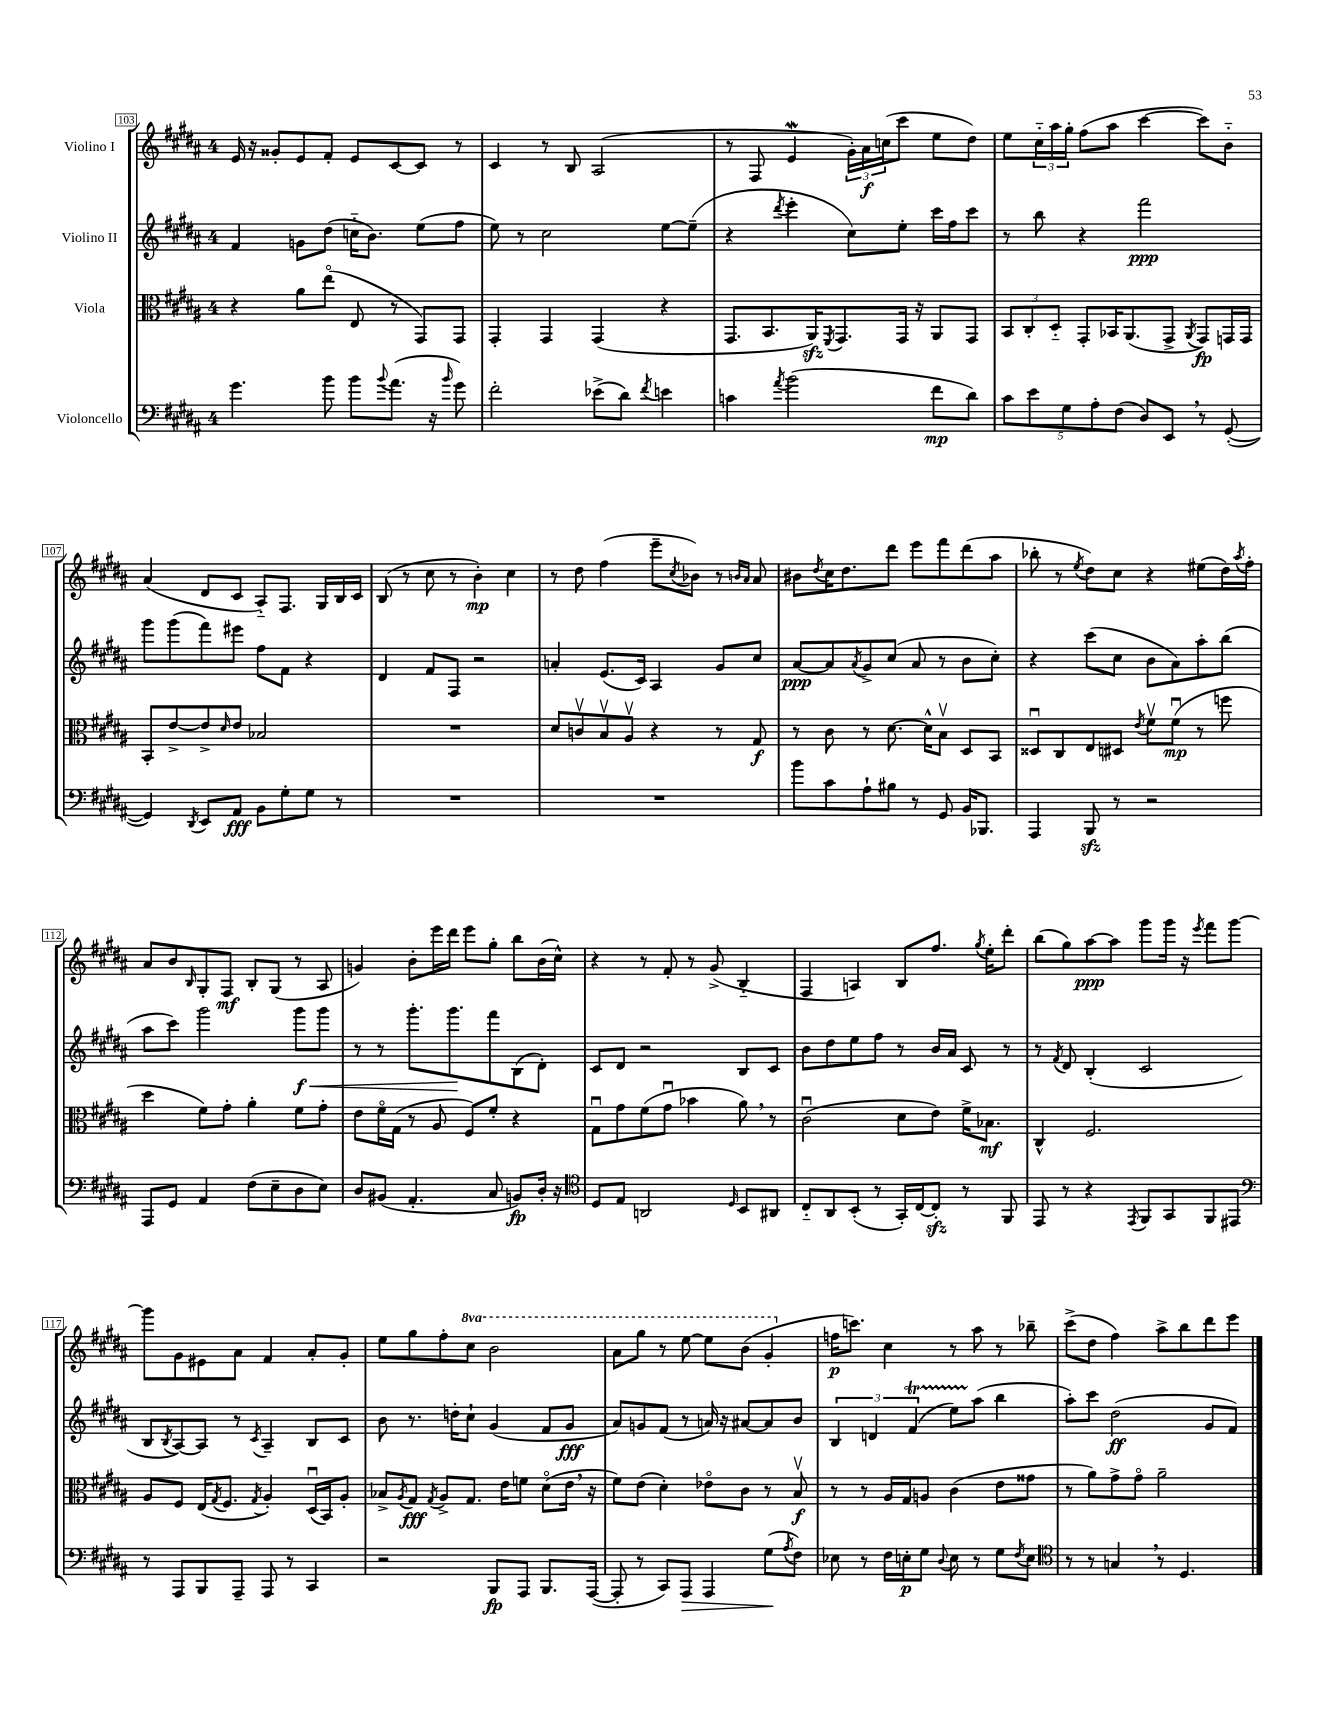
<<
\new StaffGroup <<
\new Staff = "s0" \with { instrumentName = "Violino I" } {
    \clef treble \key b \major \once \override Staff.TimeSignature.style = #'single-digit \time 4/4 \set Staff.ottavationMarkups = #ottavation-simple-ordinals
    e'16 r16 gisis'8-. e'8 fis'8-. e'8 cis'8~ cis'8 r8 |
    cis'4 r8 b8 ais2( |
    r8 fis8 e'4\mordent \tuplet 3/2 { gis'16-.) ais'16\f c''16( } cis'''8 e''8 dis''8) |
    e''8 \tuplet 3/2 { cis''16-_ ais''16 gis''16-. } fis''8( ais''8 cis'''4~ cis'''8) b'8-_ |
    ais'4( dis'8 cis'8 ais8-_) fis8. gis16 b16 cis'16 |
    b8( r8 cis''8 r8 b'4-.\mp) cis''4 |
    r8 dis''8 fis''4( e'''8-- \acciaccatura { cis''8 } bes'8) r8 \grace { b'16 ais'16 } ais'8 |
    bis'8 \acciaccatura { dis''8 } cis''16 dis''8. dis'''8 e'''8 fis'''8 dis'''8( ais''8 |
    bes''8-. r8 \acciaccatura { e''8 } dis''8) cis''8 r4 eis''8( dis''16) \acciaccatura { ais''8 } fis''16-. |
    ais'8 b'8 \grace { b16 } gis8-. fis8\mf b8-. gis8( r8 ais8 |
    g'4) b'8-. e'''16 dis'''16 e'''8 gis''8-. b''8 b'16( cis''16-^) |
    r4 r8 fis'8-. r8 gis'8->( b4-_ |
    fis4 a4) b8 fis''8. \acciaccatura { gis''8 } e''16-. dis'''8-. |
    b''8( gis''8) ais''8~\ppp ais''8 gis'''8 gis'''16 r16 \acciaccatura { e'''8 } fis'''8 gis'''8~ |
    gis'''8 gis'8 eis'8 ais'8 fis'4 ais'8-. gis'8-. |
    e''8 gis''8 fis''8-. \ottava #1 cis'''8 b''2 |
    ais''8 gis'''8 r8 e'''8~ e'''8 b''8( gis''4-. \ottava #0 |
    f''16\p c'''8.) cis''4 r8 ais''8 r8 bes''8-- |
    cis'''8->( dis''8 fis''4) ais''8-> b''8 dis'''8 e'''8 \bar "|." |
}
\new Staff = "s1" \with { instrumentName = "Violino II" } {
    \clef treble \key b \major \once \override Staff.TimeSignature.style = #'single-digit \time 4/4
    fis'4 g'8 dis''8( c''16-_ b'8.) e''8( fis''8 |
    e''8) r8 cis''2 e''8~ e''8--( |
    r4 \acciaccatura { dis'''8 } e'''4-. cis''8) e''8-. cis'''16 fis''16 cis'''8 |
    r8 b''8 r4 fis'''2\ppp |
    gis'''8 gis'''8( fis'''8) eis'''8 fis''8 fis'8 r4 |
    dis'4 fis'8 fis8 r2 |
    a'4-. e'8.( cis'16) ais4 gis'8 cis''8 |
    ais'8~\ppp ais'8 \acciaccatura { ais'8 } gis'8-> cis''8( ais'8 r8 b'8 cis''8-.) |
    r4 cis'''8( cis''8 b'8 ais'8) ais''8-. b''8( |
    ais''8 cis'''8) gis'''2 gis'''8\f\< gis'''8 |
    r8 r8 gis'''8.-. gis'''8.\! fis'''8 b8( dis'8-.) |
    cis'8 dis'8 r2 b8 cis'8 |
    b'8 dis''8 e''8 fis''8 r8 b'16 ais'16 cis'8 r8 |
    r8 \acciaccatura { fis'8 } dis'8 b4-.( cis'2 |
    b8 \acciaccatura { b8 } ais8~) ais8 r8 \acciaccatura { cis'8 } ais4-- b8 cis'8 |
    b'8 r8. d''16-. cis''8-! gis'4( fis'8 gis'8\fff |
    ais'8) g'8 fis'8( r8 a'16) r16 ais'8~ ais'8 b'8 |
    \tuplet 3/2 { b4 d'4 fis'4\startTrillSpan( } e''8) ais''8\stopTrillSpan( b''4 |
    ais''8-.) cis'''8 dis''2\ff( gis'8 fis'8) \bar "|." |
}
\new Staff = "s2" \with { instrumentName = "Viola" } {
    \clef alto \key b \major \once \override Staff.TimeSignature.style = #'single-digit \time 4/4
    r4 ais'8 e''8\flageolet( e8 r8 gis,8) gis,8 |
    gis,4-. gis,4 gis,4( r4 |
    gis,8. b,8. ais,16\sfz) \acciaccatura { fis,8 } gis,8. gis,16 r16 ais,8 gis,8 |
    \tuplet 3/2 { b,8 cis8-. dis8-_ } gis,8-. bes,16 ais,8.( gis,8-> \acciaccatura { ais,8 } gis,8\fp) g,16 g,16 |
    b,8-. e'8~-> e'8-> \grace { dis'16 } e'8 bes2 |
    R1 |
    dis'8 c'8\upbow b8\upbow ais8\upbow r4 r8 gis8\f |
    r8 cis'8 r8 dis'8.~ dis'16-^ b8\upbow dis8 b,8 |
    disis8\downbow cis8 e8 dis8 \acciaccatura { e'8 } fis'8\upbow fis'8\downbow\mp( r8 f''8 |
    dis''4 fis'8) gis'8-. ais'4-. fis'8 gis'8-. |
    e'8 fis'16\flageolet gis16( r8 ais8 fis8) fis'8-. r4 |
    gis8\downbow gis'8 fis'8( gis'8\downbow bes'4 ais'8) \breathe r8 |
    cis'2\downbow( dis'8 e'8) fis'16-> bes8.\mf |
    cis4-^ fis2. |
    ais8 fis8 e16( \acciaccatura { gis8 } fis8. \acciaccatura { gis8 } ais4-.) dis16\downbow( b,16) ais8-. |
    bes8-> \acciaccatura { ais8 } gis8\fff \acciaccatura { gis8 } ais8-> gis8. e'16 f'8 dis'8\flageolet( e'16 \breathe r16 |
    fis'8) e'8( dis'4-.) ees'8\flageolet cis'8 r8 b8\upbow\f |
    r8 r8 ais16 gis16 a8 cis'4( e'8 gisis'8 |
    r8 ais'8) gis'8-> gis'8\flageolet ais'2-- \bar "|." |
}
\new Staff = "s3" \with { instrumentName = "Violoncello" } {
    \clef bass \key b \major \once \override Staff.TimeSignature.style = #'single-digit \time 4/4
    gis'4. b'8 b'8 \appoggiatura { b'8 } ais'8.( r16 \grace { b'16 } gis'8) |
    fis'2-. ees'8->( dis'8) \acciaccatura { fis'8 } e'4 |
    c'4 \acciaccatura { ais'8 } b'2( fis'8\mp dis'8) |
    \tuplet 5/4 { cis'8 e'8 gis8 ais8-. fis8( } dis8) e,8 \breathe r8 gis,8~-.( |
    gis,4) \acciaccatura { dis,8 } e,8 ais,8\fff b,8 gis8-. gis8 r8 |
    R1 |
    R1 |
    b'8 cis'8 ais8-! bis8 r8 gis,8 b,16 bes,,8. |
    ais,,4 b,,8\sfz r8 r2 |
    ais,,8 gis,8 ais,4 fis8( e8-- dis8 e8) |
    dis8 bis,8( ais,4.-. cis8 b,8\fp) dis16-. r16 |
    \clef tenor dis8 e8 a,2 \grace { dis16 } b,8 ais,8 |
    cis8-_ ais,8 b,8-.( r8 gis,16-.) cis16~ cis8-.\sfz r8 fis,8 |
    e,8 r8 r4 \acciaccatura { e,8 } fis,8 gis,8 fis,8 eis,8 |
    \clef bass r8 ais,,8 b,,8 ais,,8-- ais,,8 r8 cis,4 |
    r2 b,,8\fp ais,,8 b,,8. ais,,16~( |
    ais,,8-. r8 cis,8) ais,,8\> ais,,4 gis8\!( \acciaccatura { ais8 } fis8) |
    ees8 r8 fis16 e16-.\p gis8 \appoggiatura { dis8 } e8 r8 gis8 \acciaccatura { fis8 } e8 |
    \clef tenor r8 r8 g4 \breathe r8 dis4. \bar "|." |
}
>>
>>
\layout { \context { \Score currentBarNumber = #103 \override BarNumber.stencil = #(make-stencil-boxer 0.1 0.3 ly:text-interface::print) } }
